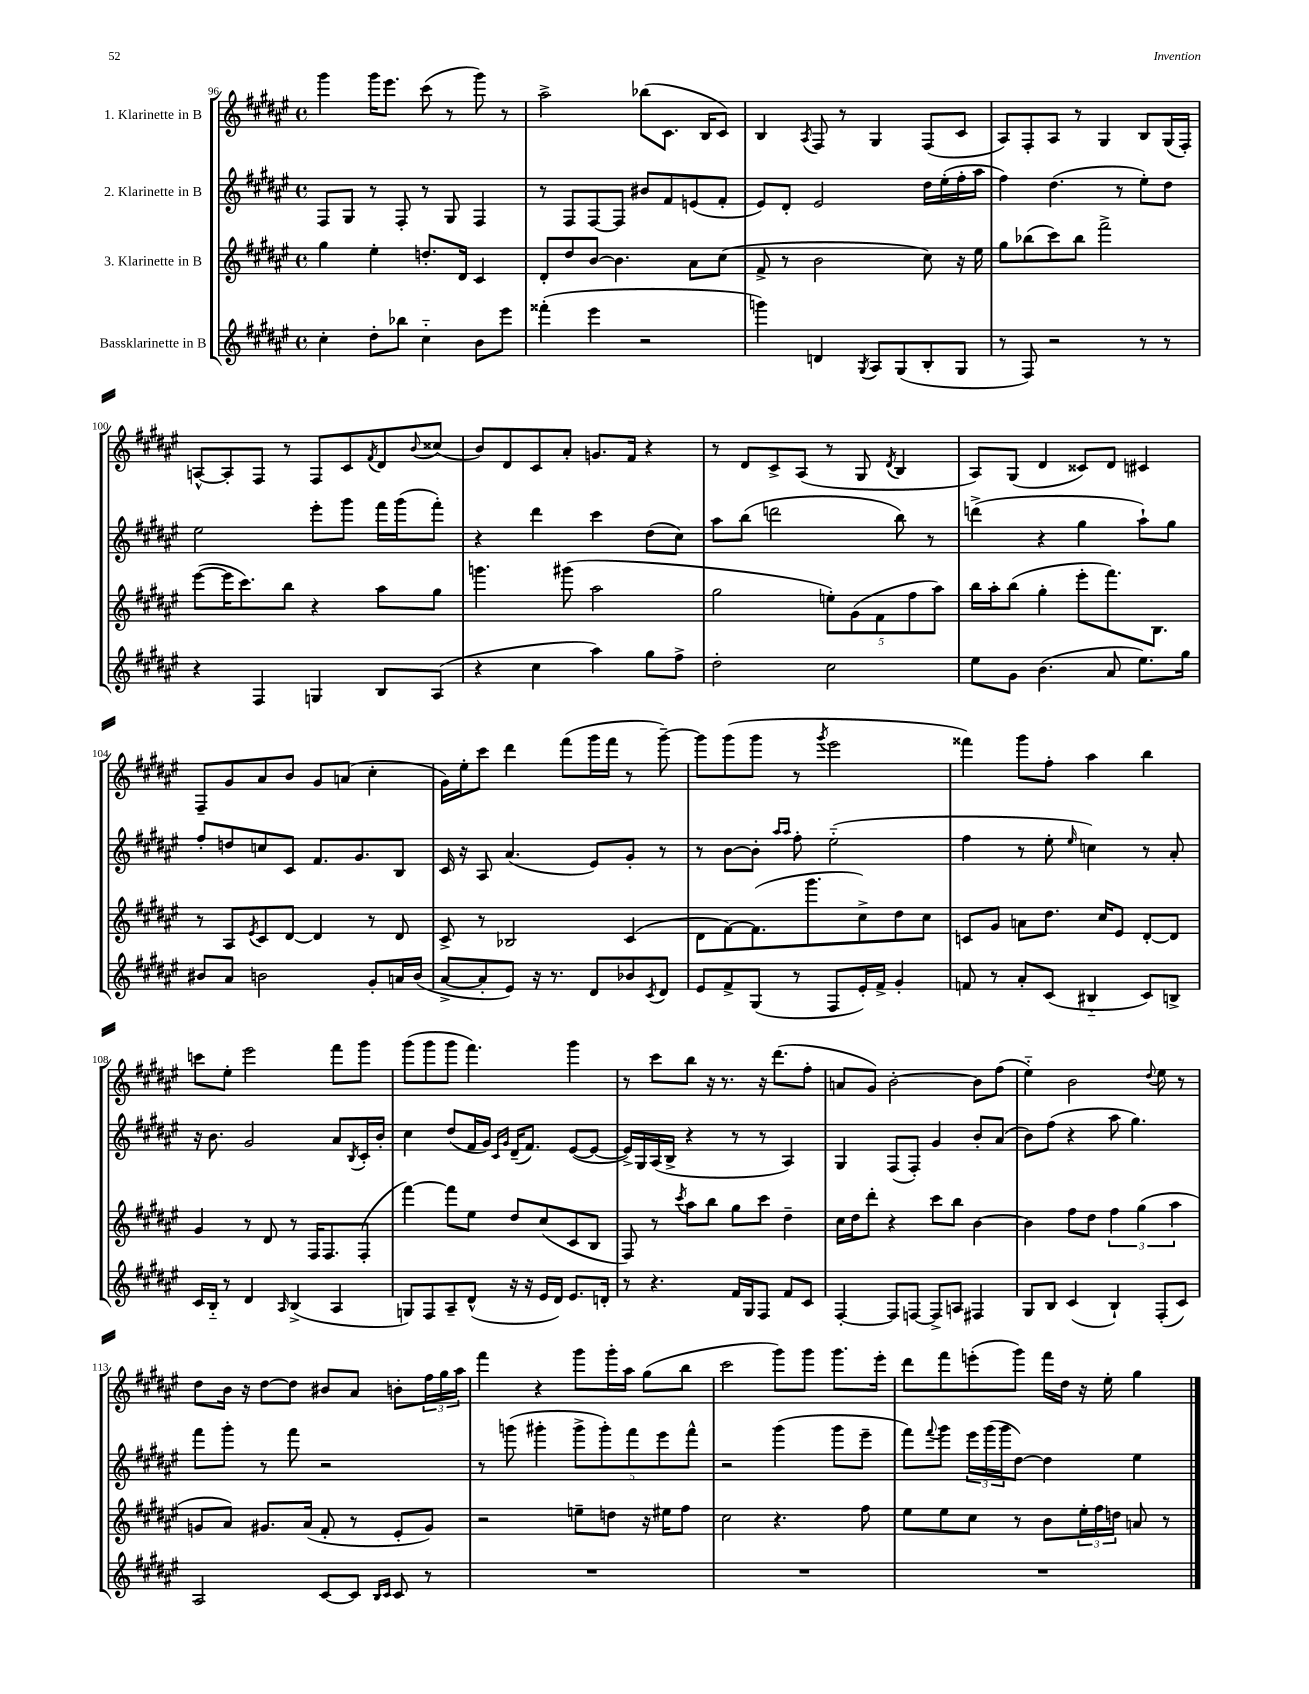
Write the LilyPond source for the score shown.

<<
\new StaffGroup <<
\new Staff = "s0" \with { instrumentName = "1. Klarinette in B" } {
    \clef treble \key fis \major \defaultTimeSignature \time 4/4
    gis'''4 gis'''16 eis'''8. cis'''8( r8 gis'''8) r8 |
    ais''2-> bes''8( cis'8. b16 cis'8) |
    b4 \acciaccatura { ais8 } fis8 r8 gis4 fis8( cis'8 |
    ais8) fis8-. ais8 r8 gis4 b8 gis16( fis16-.) |
    a8~-^ a8-. fis8 r8 fis8 cis'8 \acciaccatura { fis'8 } dis'8 \appoggiatura { b'8 } cisis''8( |
    b'8) dis'8 cis'8 ais'8-. g'8. fis'16 r4 |
    r8 dis'8 cis'8-> ais8( r8 gis8 \acciaccatura { dis'8 } b4 |
    ais8) gis8( dis'4 cisis'8) dis'8 cis'4 |
    fis8-- gis'8 ais'8 b'8 gis'8 a'8( cis''4-. |
    gis'16) eis''16-. cis'''8 dis'''4 fis'''8( gis'''16 fis'''16 r8 gis'''8~--) |
    gis'''8 gis'''8( gis'''8 r8 \acciaccatura { gis'''8 } eis'''2 |
    fisis'''4) gis'''8 fis''8-. ais''4 b''4 |
    c'''8 eis''8-. eis'''2 fis'''8 gis'''8 |
    gis'''8( gis'''8 gis'''8 fis'''4.) gis'''4 |
    r8 cis'''8 b''8 r16 r8. r16 dis'''8.( fis''8-. |
    a'8 gis'8) b'2~-. b'8 fis''8( |
    eis''4-_) b'2 \appoggiatura { dis''8 } eis''8 r8 |
    dis''8 b'16 r16 dis''8~ dis''8 bis'8 ais'8 b'8-. \tuplet 3/2 { fis''16 gis''16 ais''16 } |
    fis'''4 r4 gis'''8 gis'''16-. ais''16 gis''8( b''8 |
    cis'''2 gis'''8) gis'''8 gis'''8. eis'''16-. |
    dis'''8 fis'''8 e'''8-.( gis'''8) fis'''16 dis''16 r16 eis''16-. gis''4 \bar "|." |
}
\new Staff = "s1" \with { instrumentName = "2. Klarinette in B" } {
    \clef treble \key fis \major \defaultTimeSignature \time 4/4
    fis8 gis8 r8 fis8-. r8 gis8 fis4 |
    r8 fis8 fis8~ fis8 bis'8 fis'8 e'8( fis'8-. |
    eis'8) dis'8-. eis'2 dis''16 eis''16-.( fis''16-. ais''16 |
    fis''4) dis''4.( r8 eis''8-.) dis''8 |
    eis''2 eis'''8-. gis'''8 fis'''16 gis'''16( fis'''8-.) |
    r4 dis'''4 cis'''4 dis''8( cis''8) |
    ais''8 b''8( d'''2 b''8) r8 |
    d'''4->( r4 gis''4 ais''8-!) gis''8 |
    fis''8-. d''8 c''8 cis'8 fis'8. gis'8. b8 |
    cis'16 r16 ais8 ais'4.( eis'8) gis'8-. r8 |
    r8 b'8~ b'8-. \grace { ais''16 ais''16 } fis''8-. eis''2-_( |
    fis''4 r8 eis''8-. \grace { eis''16 } c''4) r8 ais'8-. |
    r16 b'8. gis'2 ais'8 \acciaccatura { b8 } cis'16-. b'16-. |
    cis''4 dis''8( fis'16 gis'16) \grace { cis'16 gis'16 } dis'16--( fis'8.) eis'8~( eis'8~ |
    eis'16->) gis16 ais16( b16-> r4 r8 r8 ais4) |
    gis4 fis8( fis8-.) gis'4 b'8-. ais'8( |
    b'8) fis''8( r4 ais''8 gis''4.) |
    fis'''8 gis'''8-. r8 fis'''8 r2 |
    r8 g'''8( gis'''4-. \tuplet 5/4 { gis'''8-> gis'''8-.) fis'''8 eis'''8 fis'''8-^ } |
    r2 gis'''4( gis'''8 eis'''8-- |
    fis'''8) \appoggiatura { fis'''8 } gis'''8 \tuplet 3/2 { eis'''16 gis'''16( gis'''16 } dis''8~) dis''4 eis''4 \bar "|." |
}
\new Staff = "s2" \with { instrumentName = "3. Klarinette in B" } {
    \clef treble \key fis \major \defaultTimeSignature \time 4/4
    gis''4 eis''4-. d''8.-. dis'16 cis'4 |
    dis'8-. dis''8 b'8~ b'4. ais'8 cis''8( |
    fis'8-> r8 b'2 cis''8) r16 eis''16 |
    gis''8 bes''8( cis'''8) bes''8 fis'''2-> |
    eis'''8~( eis'''16 cis'''8.) b''8 r4 ais''8 gis''8 |
    g'''4. gis'''8( ais''2 |
    gis''2 \tuplet 5/4 { e''8-.) gis'8( fis'8 fis''8 ais''8) } |
    b''16 ais''16-. b''8( gis''4-. eis'''8-. fis'''8.) b8. |
    r8 ais8 \acciaccatura { eis'8 } cis'8 dis'8~ dis'4 r8 dis'8 |
    cis'8-> r8 bes2 cis'4( |
    dis'8 fis'8~) fis'8.( gis'''8. cis''8->) dis''8 cis''8 |
    c'8 gis'8 a'8 dis''8. cis''16 eis'8 dis'8~-. dis'8 |
    gis'4 r8 dis'8 r8 fis16 fis8. fis8-.( |
    fis'''4~) fis'''8 eis''8 dis''8 cis''8( cis'8 b8 |
    fis8) r8 \acciaccatura { cis'''8 } ais''8 b''8 gis''8 cis'''8 dis''4-- |
    cis''16 dis''16 dis'''8-. r4 cis'''8 b''8 b'4~ |
    b'4 fis''8 dis''8 \tuplet 3/2 { fis''4 gis''4( ais''4 } |
    g'8 ais'8) gis'8. ais'16( fis'8-. r8 eis'8-. gis'8) |
    r2 e''8-- d''8 r16 eis''16 fis''8 |
    cis''2 r4. fis''8 |
    eis''8 eis''8 cis''8 r8 b'8 \tuplet 3/2 { eis''16-. fis''16 d''16 } a'8 r8 \bar "|." |
}
\new Staff = "s3" \with { instrumentName = "Bassklarinette in B" } {
    \clef treble \key fis \major \defaultTimeSignature \time 4/4
    cis''4-. dis''8-. bes''8 cis''4-_ b'8 eis'''8 |
    fisis'''4-.( eis'''4 r2 |
    g'''4) d'4 \acciaccatura { gis8 } ais8 gis8( b8-. gis8 |
    r8 fis8) r2 r8 r8 |
    r4 fis4 g4 b8 ais8( |
    r4 cis''4 ais''4) gis''8 fis''8-> |
    dis''2-. cis''2 |
    eis''8 gis'8 b'4.( ais'8 eis''8.) gis''16 |
    bis'8 ais'8 b'2 gis'8-. a'16 b'16( |
    ais'8~-> ais'8-. eis'8) r16 r8. dis'8 bes'8 \acciaccatura { cis'8 } dis'8 |
    eis'8 fis'8-> gis8( r8 fis8 eis'16-.) fis'16-> gis'4-. |
    f'8 r8 ais'8-. cis'8( bis4-_ cis'8) b8-> |
    cis'16 b16-_ r8 dis'4 \grace { ais16 } b4->( ais4 |
    g8) fis8 ais8-- dis'8-^( r16 r16 eis'16 dis'16) eis'8. d'16-. |
    r8 r4. fis'16 gis16 fis8 fis'8 cis'8 |
    fis4~-. fis8 f8~ f8-> a8 fis4 |
    gis8 b8 cis'4( b4-!) fis8-.( cis'8) |
    ais2 cis'8~ cis'8 \grace { b16 cis'16 } cis'8 r8 |
    R1 |
    R1 |
    R1 \bar "|." |
}
>>
>>
\layout { \context { \Score currentBarNumber = #96 } }
